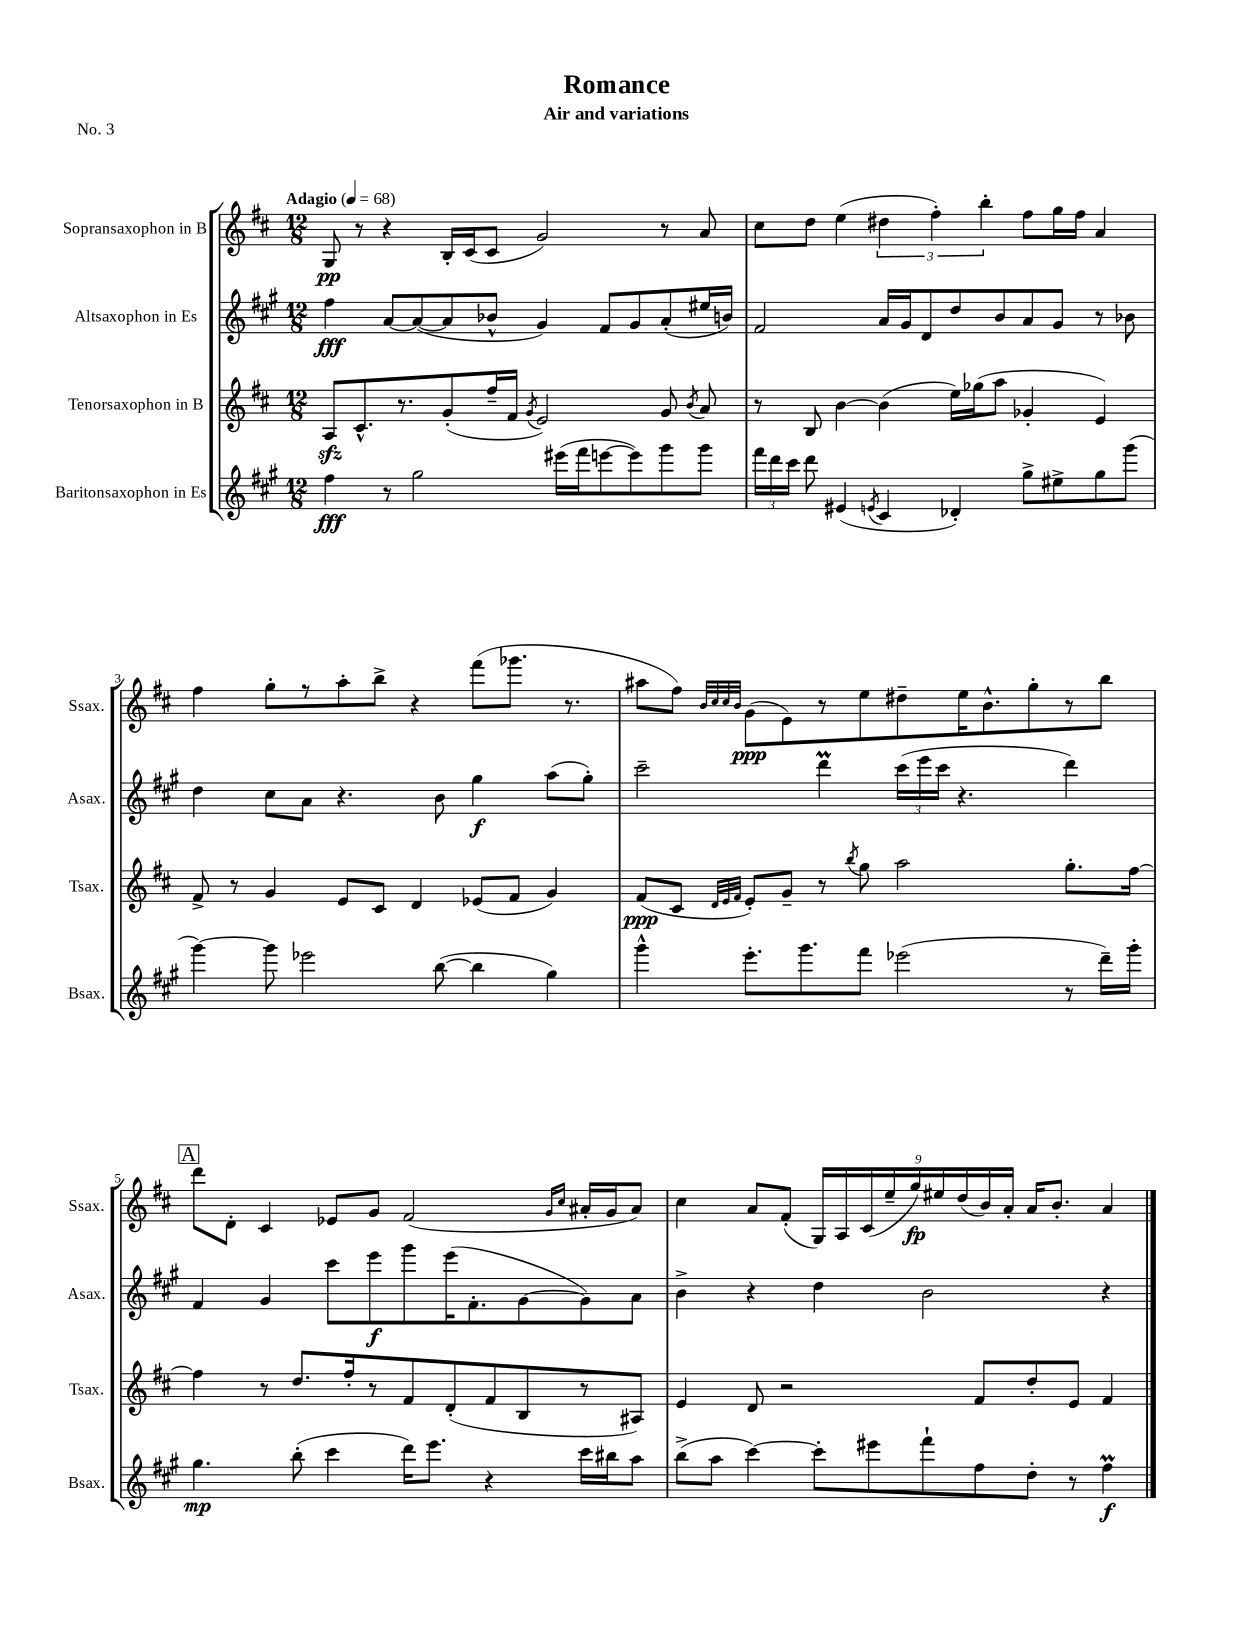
\header { title = "Romance" subtitle = "Air and variations" piece = "No. 3" }
<<
\new StaffGroup <<
\new Staff = "s0" \with { instrumentName = "Sopransaxophon in B" shortInstrumentName = "Ssax." } {
    \clef treble \key d \major \numericTimeSignature \time 12/8 \tempo "Adagio" 4 = 68
    \autoBeamOff g8\pp r8 r4 b16[-. cis'16( cis'8] g'2) r8 a'8 |
    cis''8[ d''8] e''4( \tuplet 3/2 { dis''4 fis''4-.) b''4-. } fis''8[ g''16 fis''16] a'4 |
    fis''4 g''8[-. r8 a''8-. b''8]-> r4 fis'''8[( ges'''8.] r8. |
    ais''8[ fis''8]) \grace { b'32[ cis''32 cis''32 b'32] } g'8[\ppp( e'8) r8 e''8 dis''8-- e''16 b'8.-^ g''8-. r8 b''8] |
    \mark \markup { \box "A" } d'''8[ d'8]-. cis'4 ees'8[ g'8] fis'2( \grace { g'16[ cis''16] } ais'16[-. g'16 ais'8]) |
    cis''4 a'8[ fis'8]-.( \tuplet 9/8 { g16[) a16 cis'16( e''16-- g''16\fp) eis''16 d''16( b'16) a'16]-. } a'16[ b'8.]-. a'4 \bar "|." |
}
\new Staff = "s1" \with { instrumentName = "Altsaxophon in Es" shortInstrumentName = "Asax." } {
    \clef treble \key a \major \numericTimeSignature \time 12/8
    \autoBeamOff fis''4\fff a'8[~ a'8~( a'8 bes'8]-^ gis'4) fis'8[ gis'8 a'8-.( eis''16 b'16]) |
    fis'2 a'16[ gis'16 d'8 d''8 b'8 a'8 gis'8] r8 bes'8 |
    d''4 cis''8[ a'8] r4. b'8 gis''4\f a''8[( gis''8]-.) |
    cis'''2-- d'''4\prall \tuplet 3/2 { cis'''16[( e'''16 cis'''16] } r4. d'''4) |
    \mark \markup { \box "A" } fis'4 gis'4 cis'''8[ e'''8\f gis'''8 e'''16( fis'8.-. gis'8~ gis'8) a'8] |
    b'4-> r4 d''4 b'2 r4 \bar "|." |
}
\new Staff = "s2" \with { instrumentName = "Tenorsaxophon in B" shortInstrumentName = "Tsax." } {
    \clef treble \key d \major \numericTimeSignature \time 12/8
    \autoBeamOff a8[\sfz cis'8.-^ r8. g'8-.( fis''16-- fis'16] \acciaccatura { g'8 } e'2) g'8 \acciaccatura { b'8 } a'8 |
    r8 b8 b'4~ b'4( e''16[) ges''16( a''8] ges'4-. e'4) |
    fis'8-> r8 g'4 e'8[ cis'8] d'4 ees'8[( fis'8] g'4) |
    fis'8[\ppp( cis'8] \grace { d'32[ e'32 fis'32] } e'8[-.) g'8]-- r8 \acciaccatura { b''8 } g''8 a''2 g''8.[-. fis''16]~ |
    \mark \markup { \box "A" } fis''4 r8 d''8.[ fis''16-. r8 fis'8 d'8-.( fis'8 b8 r8 ais8]) |
    e'4 d'8 r2 fis'8[ d''8-. e'8] fis'4 \bar "|." |
}
\new Staff = "s3" \with { instrumentName = "Baritonsaxophon in Es" shortInstrumentName = "Bsax." } {
    \clef treble \key a \major \numericTimeSignature \time 12/8
    \autoBeamOff fis''4\fff r8 gis''2 eis'''16[( fis'''16 e'''8~ e'''8) gis'''8 gis'''8] |
    \tuplet 3/2 { fis'''16[ d'''16 cis'''16] } d'''8 eis'4( \acciaccatura { e'8 } cis'4 des'4-.) gis''8[-> eis''8-> gis''8 gis'''8]( |
    gis'''4~) gis'''8 ees'''2 b''8~( b''4 gis''4) |
    gis'''4-^ e'''8.[-. gis'''8. fis'''8] ees'''2( r8 d'''16[--) gis'''16]-. |
    \mark \markup { \box "A" } gis''4.\mp b''8-.( cis'''4 d'''16[) e'''8.] r4 cis'''16[ bis''16 a''8] |
    b''8[->( a''8] cis'''4~) cis'''8[-. eis'''8 fis'''8-! fis''8 d''8]-. r8 fis''4\prall\f \bar "|." |
}
>>
>>
